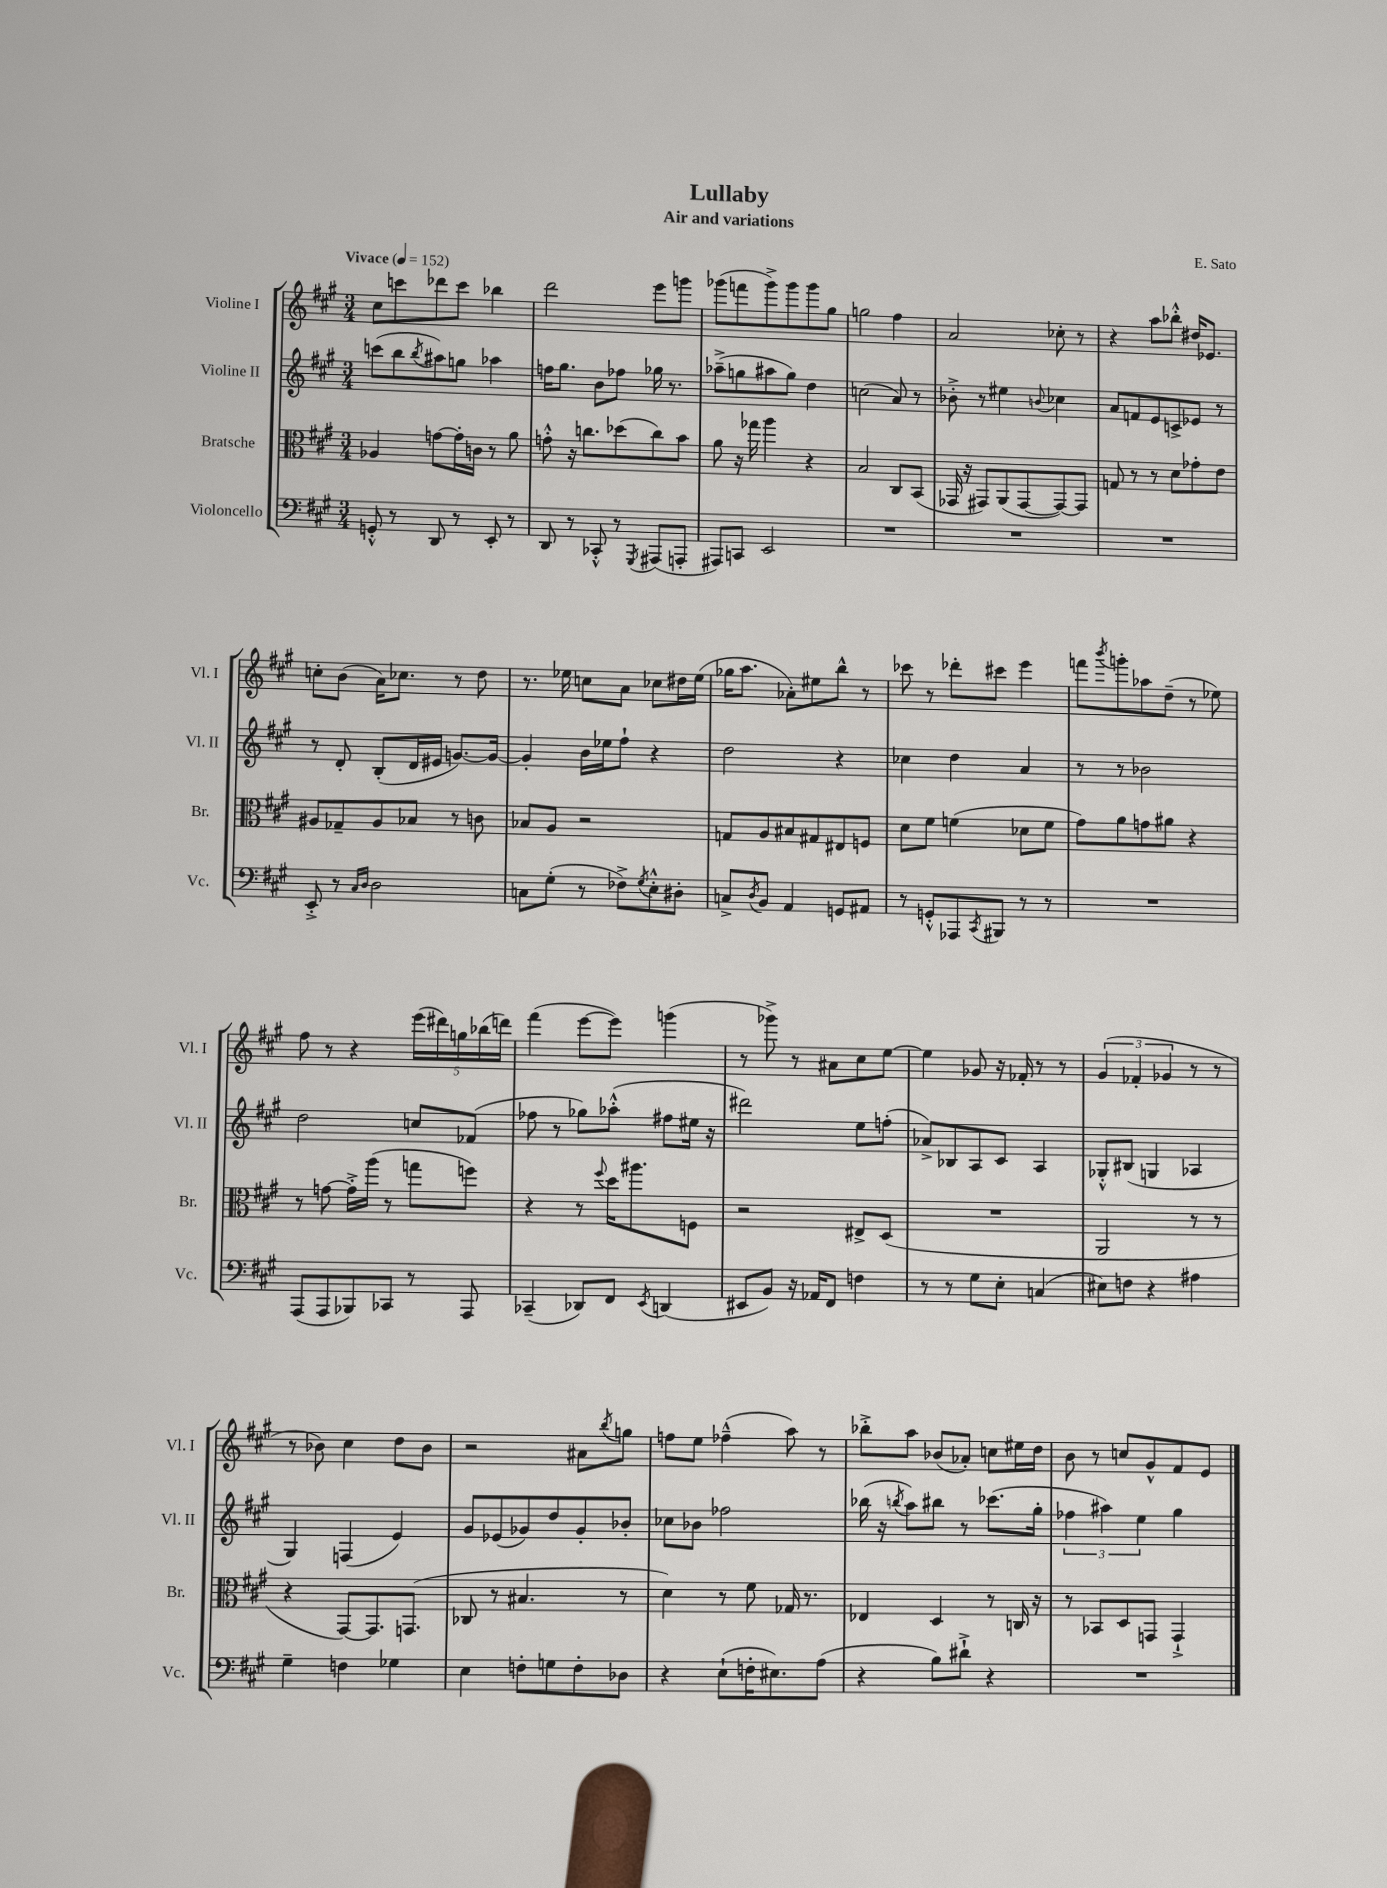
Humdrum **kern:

**kern	**kern	**kern	**kern
*staff4	*staff3	*staff2	*staff1
*clefF4	*clefC3	*clefG2	*clefG2
*k[f#c#g#]	*k[f#c#g#]	*k[f#c#g#]	*k[f#c#g#]
*M3/4	*M3/4	*M3/4	*M3/4
*MM152	*MM152	*MM152	*MM152
8GG'^^	4A-	(8ccc	8cc#
8r	.	8bb	8ccc
.	.	8qbb	.
8DD	[8g	8aa#)	8ddd-
8r	16g']	8gg	8ccc
.	16c	.	.
8EE'	8r	4aa-	4bb-
8r	8a	.	.
=	=	=	=
8DD	8g'^^	16ff	2ddd
.	.	8.gg#	.
8r	16r	.	.
.	8.cc	.	.
8CC-'^^	.	8b	.
8r	(8dd-	8ff-	.
8qGGG#	.	.	.
(8AAA#	8cc)	16gg-	8eee
.	.	8.r	.
8AAA'	8b	.	8ggg
=	=	=	=
8AAA#)	8a	(8aa-~^	(8ggg-
8CC	16r	8gg	8fff
.	16gg-	.	.
2EE	4aa	8aa#	8ggg-^)
.	.	8gg)	8ggg-
.	4r	4dd	8ggg-
.	.	.	8gg#
=	=	=	=
2.r	2B	(2cc	2gg
.	8C#	8a)	4ff#
.	(8BB	8r	.
=	=	=	=
2.r	16GG-	8b-'^	2a
.	16r	.	.
.	8GG#)	8r	.
.	(8AA	4ee#	.
.	[8GG#	.	.
.	.	8qqb	.
.	8GG#_)	4cc-	8cc-'
.	8GG#]	.	8r
=	=	=	=
2.r	8G	8a	4r
.	8r	8f	.
.	8r	8e	8aa
.	8d	8c^	8bb-'^^
.	8g-'	8e-	16dd#
.	.	.	8.e-
.	8e	8r	.
=	=	=	=
8EE'^	8A#	8r	8cc'
8r	8G-~	8d'	(8b
16qqC#	.	.	.
16qqD	.	.	.
2D	8A#	(8B'	16a)
.	.	.	8.cc-
.	8B-	16d	.
.	.	16e#	.
.	8r	[8.g)	8r
.	8c	.	8dd
.	.	16g_	.
=	=	=	=
8C	8B-	4g']	8.r
(8G#'	8A	.	.
.	.	.	16ee-
8r	2r	16b	8cc
.	.	16ee-	.
8F-^)	.	8ff#`	8a
8qG#	.	.	.
8E'^^	.	4r	8cc-
8D#'	.	.	16dd#
.	.	.	(16ee-
=	=	=	=
8C^	8G	2dd	16gg-
.	.	.	8.aa
8qD	.	.	.
8BB	8A	.	.
4AA	8B#	.	8a-')
.	8G#	.	8ee#
8GG	8E#	4r	8bb^^
8AA#	8F	.	8r
=	=	=	=
8r	8d	4cc-	8ccc-
8GG'^^	8f#	.	8r
8AAA-	(4f	4dd	8ddd-'
8qCC#	.	.	.
8BBB#	.	.	8ccc#
8r	8d-	4a	4eee
8r	8f	.	.
=	=	=	=
2.r	8g#)	8r	8fff
.	.	.	8qbbb
.	8a	8r	8ggg'
.	8g	2b-	8aa-
.	8a#	.	(8dd~
.	4r	.	8r
.	.	.	8ee-)
=	=	=	=
(8AAA	8r	2dd	8ff#
8AAA	[8g	.	8r
8BBB-)	16g'^]	.	4r
.	(16aa	.	.
8CC-	8r	.	.
8r	8gg	8cc	(20eee
.	.	.	20ddd#)
.	.	.	20gg
8AAA	8ff)	(8f-	.
.	.	.	(20bb-
.	.	.	20ddd)
=	=	=	=
(4CC-~	4r	8ff-	(4fff#
.	.	8r	.
8DD-)	8r	8gg-)	[8eee
.	8qqff#	.	.
8FF#	16dd	(8aa-'^^	8eee])
.	8.aa#	.	.
8qEE	.	.	.
(4DD	.	8ff#	(4ggg
.	8F	16ee#	.
.	.	16r	.
=	=	=	=
8EE#	2r	2ddd#)	8r
8BB)	.	.	8ggg-^)
16r	.	.	8r
16AA-	.	.	.
8FF#	.	.	8a#
4F	8E#^	8ee	8cc#
.	(8D	(8ff'	[8ee
=	=	=	=
8r	2.r	8a-^)	4ee]
8r	.	8B-	.
8G#	.	8A	8g-
8E'	.	8c#	16r
.	.	.	16f-'
(4C	.	4A	8r
.	.	.	8r
=	=	=	=
8E#)	2AA	8G-'^^	(6g#
8F	.	(8B#	.
.	.	.	6f-'
4r	.	4G	.
.	.	.	6g-
4A#	8r	4A-	8r
.	8r	.	8r
=	=	=	=
4G#~	4r	4G#)	8r
.	.	.	8b-)
4F	[8GG#)	(4F	4cc#
.	8.GG#]	.	.
4G-	.	4e)	8dd
.	(8.GG	.	.
.	.	.	8b-
=	=	=	=
4E	8C-	8g#	2r
.	8r	(8e-	.
8F'	4.B#	8g-)	.
8G	.	8dd	.
8F'	.	8g-'	8a#
.	.	.	8qbb
8D-	8r	8b-'	8gg
=	=	=	=
4r	4d)	8cc-	8ff
.	.	8b-	8ee
(8E`	8r	2ff-	(4ff-~^^
16F'	8f#	.	.
8.E#)	.	.	.
.	16G-	.	8aa)
.	8.r	.	.
(8A	.	.	8r
=	=	=	=
4r	4E-	(16bb-	8bb-'^
.	.	16r	.
.	.	8qbb	.
.	.	8aa)	8aa
8B)	4D	8bb#	(8b-
8d#`^	.	8r	8a-')
4r	8r	(8.ccc-	8cc
.	16C	.	16ee#
.	16r	16gg#'	16dd
=	=	=	=
2.r	8r	6ff-	8b
.	8BB-	.	8r
.	.	6aa#)	.
.	8D	.	8cc
.	.	6ee	.
.	8GG	.	8g#^^
.	4GG`^	4gg#	8f#
.	.	.	8e
==	==	==	==
*-	*-	*-	*-
